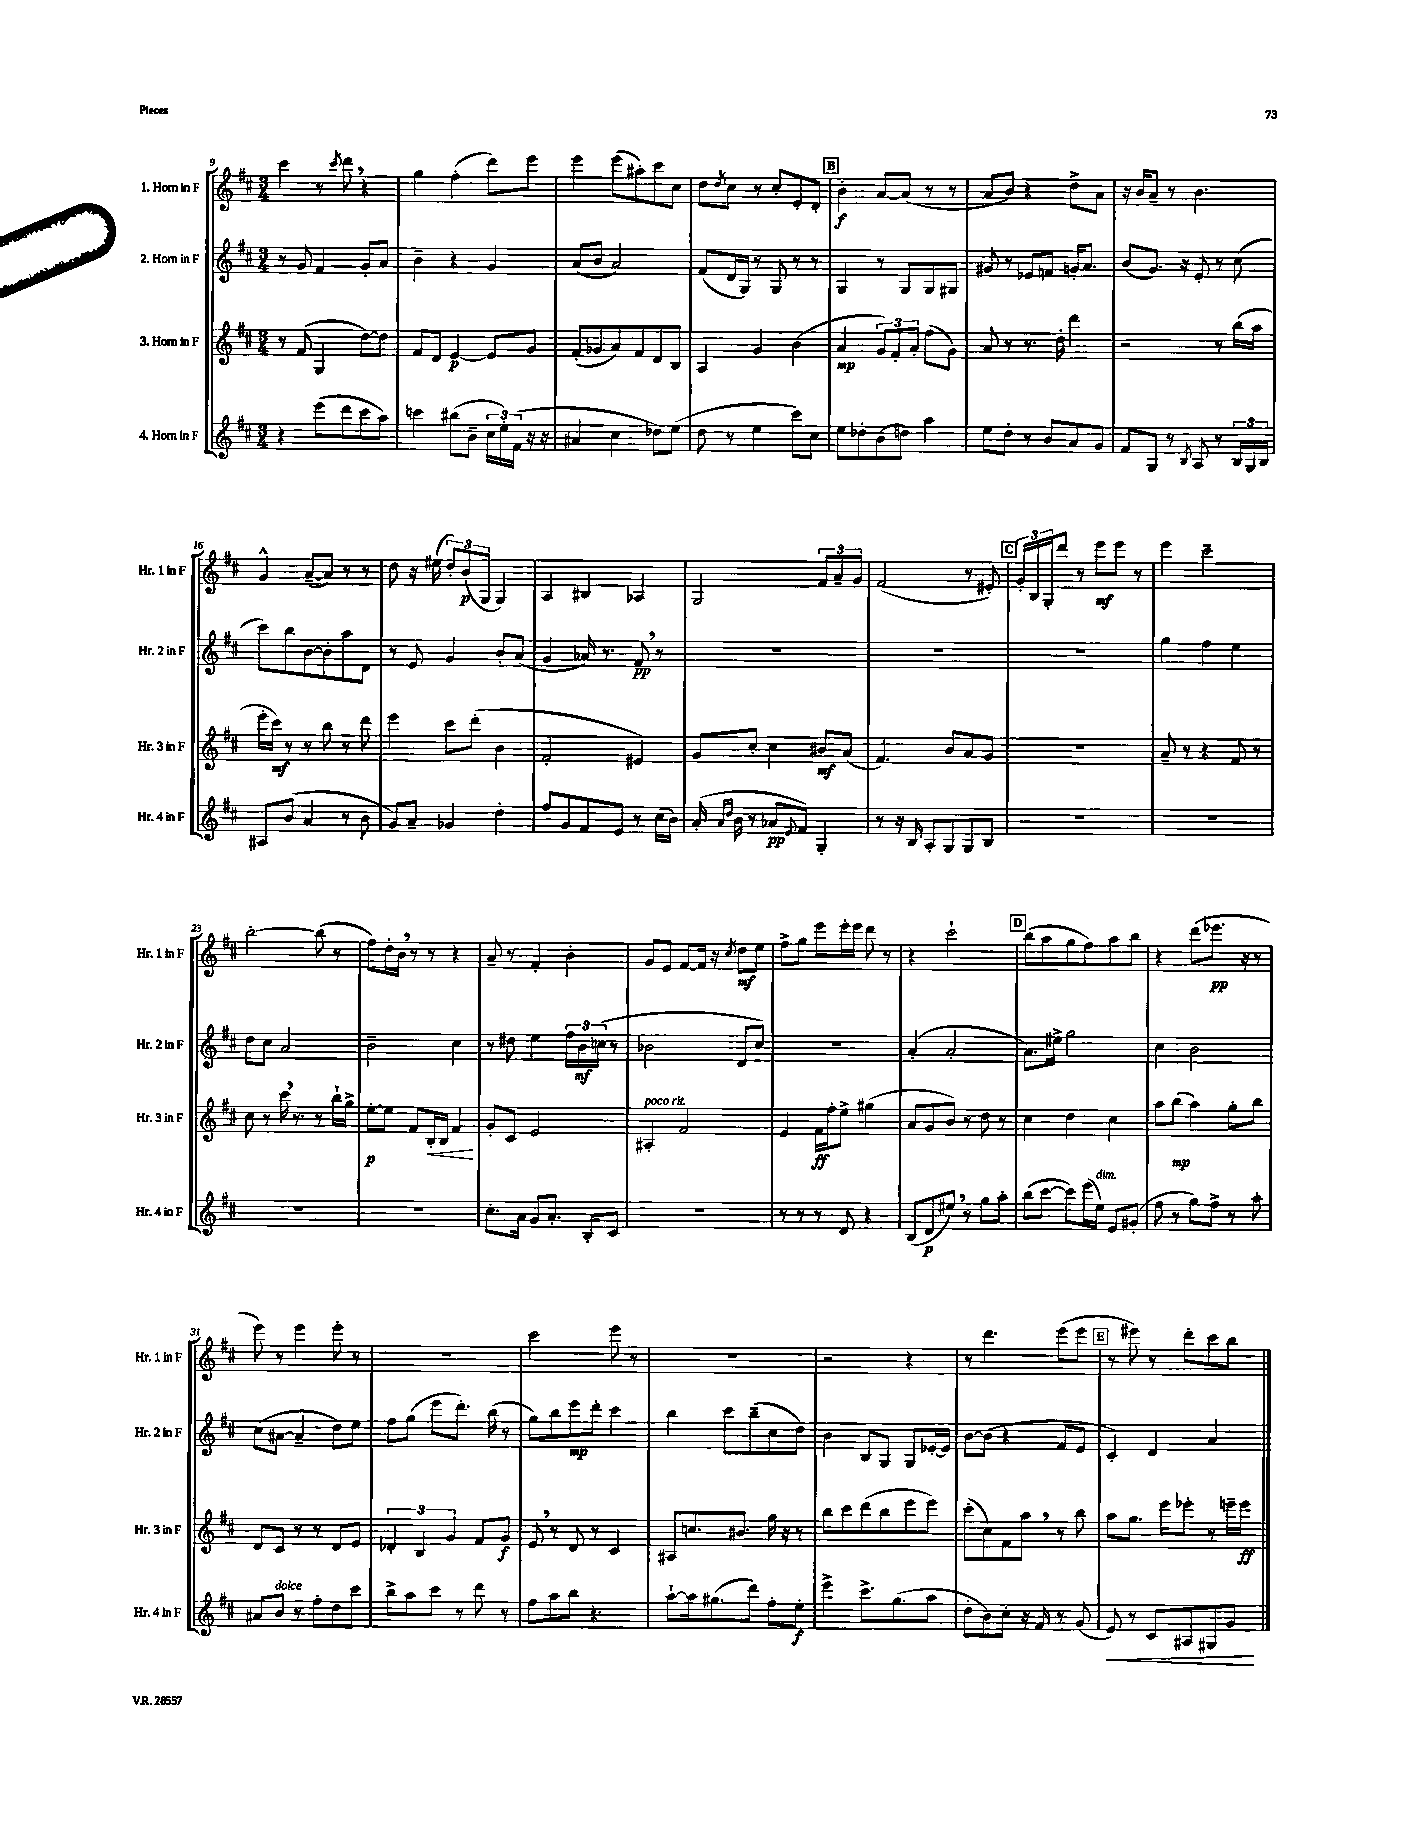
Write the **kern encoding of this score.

**kern	**kern	**kern	**kern
*staff4	*staff3	*staff2	*staff1
*clefG2	*clefG2	*clefG2	*clefG2
*k[f#c#]	*k[f#c#]	*k[f#c#]	*k[f#c#]
*M3/4	*M3/4	*M3/4	*M3/4
4r	8r	8r	4ccc#
.	(8f#	8g	.
(8eee	4G	4f#	8r
.	.	.	8qccc#
8ddd	.	.	8ddd
8ccc#	[8dd)	8g'	4r
8aa)	8dd]	8a	.
=	=	=	=
4ccc	8f#	4b~	4gg
.	8d	.	.
(8bb#	[4e	4r	(4ff#'
8b~	.	.	.
24cc#	8e]	4g	8ddd)
24ee')	.	.	.
(24f#	.	.	.
16r	8g	.	8eee
16r	.	.	.
=	=	=	=
4a#	(8f#'	(8a	4eee
.	8g-	8b	.
4cc#	8a)	2a)	(8eee
.	8f#	.	8aa#')
8dd-)	8d	.	8ccc#
(8ee	8B	.	8cc#
=	=	=	=
8dd	4A	(8f#	8dd
.	.	.	8qdd
8r	.	16d	8cc#
.	.	16G)	.
4ee	4g	8r	8r
.	.	8G	8cc#'
8ccc#)	(4b	8r	8e'
8cc#	.	8r	8d'
=	=	=	=
8ee	4a	4G	4b'
8dd-'	.	.	.
(8b	12g)	8r	[8a
.	12f#'	.	.
8dd)	.	8G	(8a]
.	12a'	.	.
4aa	(8ff#	8G	8r
.	8g)	8G#	8r
=	=	=	=
8ee	8a	8g#	8a
8dd'	8r	8r	8b)
8r	8.r	8e-	4r
8b	.	8f	.
.	16dd'	.	.
8a	4ddd	16g'	8dd^
.	.	8.a	.
8g	.	.	8a
=	=	=	=
8f#	2r	(8b	16r
.	.	.	16b
8G	.	8.g)	8a~
8r	.	.	8r
.	.	16r	.
8qB	.	.	.
8A	.	8e'	4.b
8r	8r	8r	.
24B	(16bb	(8cc#	.
24G	.	.	.
.	16aa	.	.
24B	.	.	.
=	=	=	=
8A#	16eee'	8ccc#)	4g^^
.	16ccc#)	.	.
(8b	8r	8bb	.
4a	8r	[8b	([8a~
.	8bb	8b']	8a])
8r	8r	8aa	8r
8b	8ddd	8d	8r
=	=	=	=
8g)	4eee	8r	8dd
8a~	.	8e	16r
.	.	.	(16ee#
4g-	8ccc#	4g	12dd')
.	.	.	(12b
.	(8ddd'	.	.
.	.	.	12G
4dd'	4b	8b'	4G)
.	.	(8a	.
=	=	=	=
8ff#	2f#'	4g	4A
8g	.	.	.
8f#	.	16a-)	4B#
.	.	8.r	.
8e	.	.	.
8r	4e#)	8f#	4A-
(16cc#	.	8r	.
16b)	.	.	.
=	=	=	=
(16a'	8g	2.r	2G
16qqa	.	.	.
16qqdd	.	.	.
16b	.	.	.
8r	8cc#'	.	.
8a-	4cc#	.	.
8qqe	.	.	.
8f#)	.	.	.
4G'	8b#	.	12f#
.	.	.	12a~
.	(8a	.	.
.	.	.	12g
=	=	=	=
8r	4.f#)	2.r	(2f#
16r	.	.	.
16B	.	.	.
8A'	.	.	.
8G	8b	.	.
8G	8a	.	8r
8B	8g	.	8e#')
=	=	=	=
2.r	2.r	2.r	24g'
.	.	.	24B
.	.	.	24G'
.	.	.	8ddd
.	.	.	8r
.	.	.	8eee
.	.	.	8eee
.	.	.	8r
=	=	=	=
2.r	8a~	4gg	4eee
.	8r	.	.
.	4r	4ff#	2ccc#~
.	8f#	4ee	.
.	8r	.	.
=	=	=	=
2.r	8cc#	8dd	[2bb'
.	8r	8cc#	.
.	16ccc#	2a	.
.	8.r	.	.
.	8r	.	(8bb]
.	16bb`	.	8r
.	16gg^	.	.
=	=	=	=
2.r	[8ee'	2b~	8ff#)
.	8ee]	.	16dd'
.	.	.	16b
.	8f#	.	8r
.	16B'	.	8r
.	16B	.	.
.	4f#	4cc#	4r
=	=	=	=
8.cc#'	8g'	8r	8a~
.	8c#	8dd#	8r
16a	.	.	.
8g	2e	4ee	4f#'
8.a'	.	.	.
.	.	24ff#	4b'
.	.	24b	.
16B'	.	.	.
.	.	(24cc	.
8c#	.	8r	.
=	=	=	=
2.r	4A#'	2b-	8g
.	.	.	8e
.	2f#	.	[8f#
.	.	.	16f#]
.	.	.	16r
.	.	.	8qcc#
.	.	8d	8dd
.	.	8cc#)	8ee
=	=	=	=
8r	4e	2.r	8ff#^
8r	.	.	8gg
8r	16f#	.	8eee
.	16ff#'	.	.
8d	8ee^	.	16eee'
.	.	.	16eee
4r	(4gg#	.	8ddd
.	.	.	8r
=	=	=	=
(8B	8a	(4a'	4r
8d	8g	.	.
8ee#)	8b)	2a'	2ccc#`
8r	8r	.	.
8gg	8dd	.	.
8aa'	8r	.	.
=	=	=	=
(8bb	4cc#	8.a)	(8bb
[8ccc#	.	.	8aa
.	.	16ee#^	.
8ccc#])	4dd	2gg	8gg
(16eee	.	.	8ff#)
16ee)	.	.	.
8e	4cc#	.	8aa
(8g#'	.	.	8bb
=	=	=	=
8ff#	8aa	4cc#	4r
8r	(8bb	.	.
8gg)	4aa)	2b	(8ddd
8ff#^	.	.	8.eee-
8r	8gg'	.	.
.	.	.	16r
8aa'	8bb	.	8r
=	=	=	=
8a#	8d	(8cc#	8eee)
8b	8c#	[8a#	8r
8r	8r	4a#~]	4eee
8ff#'	8r	.	.
8dd	8d	8dd)	8eee'
8ccc#	8e	8ee	8r
=	=	=	=
8bb^	6d-'	8ff#	2.r
8aa	.	(8gg	.
.	6B	.	.
8ccc#	.	8eee	.
.	6g	.	.
8r	.	8.ddd')	.
8ddd	8f#	.	.
.	.	(16bb	.
8r	8g	8r	.
=	=	=	=
8ff#	8e	8gg)	2ccc#
8aa	8r	8bb	.
8bb	8d	8eee	.
4.r	8r	8ddd'	.
.	4c#	4ccc#	8eee
.	.	.	8r
=	=	=	=
[8aa`	8A#	4bb	2.r
16aa]	8.cc	.	.
(8.gg#	.	.	.
.	.	8ccc#	.
.	8.b#	.	.
8ddd)	.	(8bb~	.
8ff#'	16gg	8cc#	.
.	16r	.	.
8ee'	8r	8dd)	.
=	=	=	=
4eee^	8bb	4b	2r
.	8ccc#	.	.
8.ccc#^	(8ddd	8B	.
.	8bb	8G	.
(8.gg	.	.	.
.	8eee	8G	4r
8aa	8eee)	[16e-'	.
.	.	16e-]	.
=	=	=	=
8dd'	(8ccc#'	[8b	8r
8b)	8cc#)	(8b]	4.ddd
8cc#'	8f#	4r	.
16r	8aa	.	.
16f#	.	.	.
8r	8r	8f#	(8eee
(8g	8bb	8e	8eee
=	=	=	=
8e)	8aa	4c#')	8r
8r	8.gg	.	8eee#)
8c#	.	4d	8r
.	16eee	.	.
8A#	8eee-'	.	8ddd'
8G#	8r	4a	8ccc#
8g	16eee~	.	8bb
.	16eee	.	.
==	==	==	==
*-	*-	*-	*-
